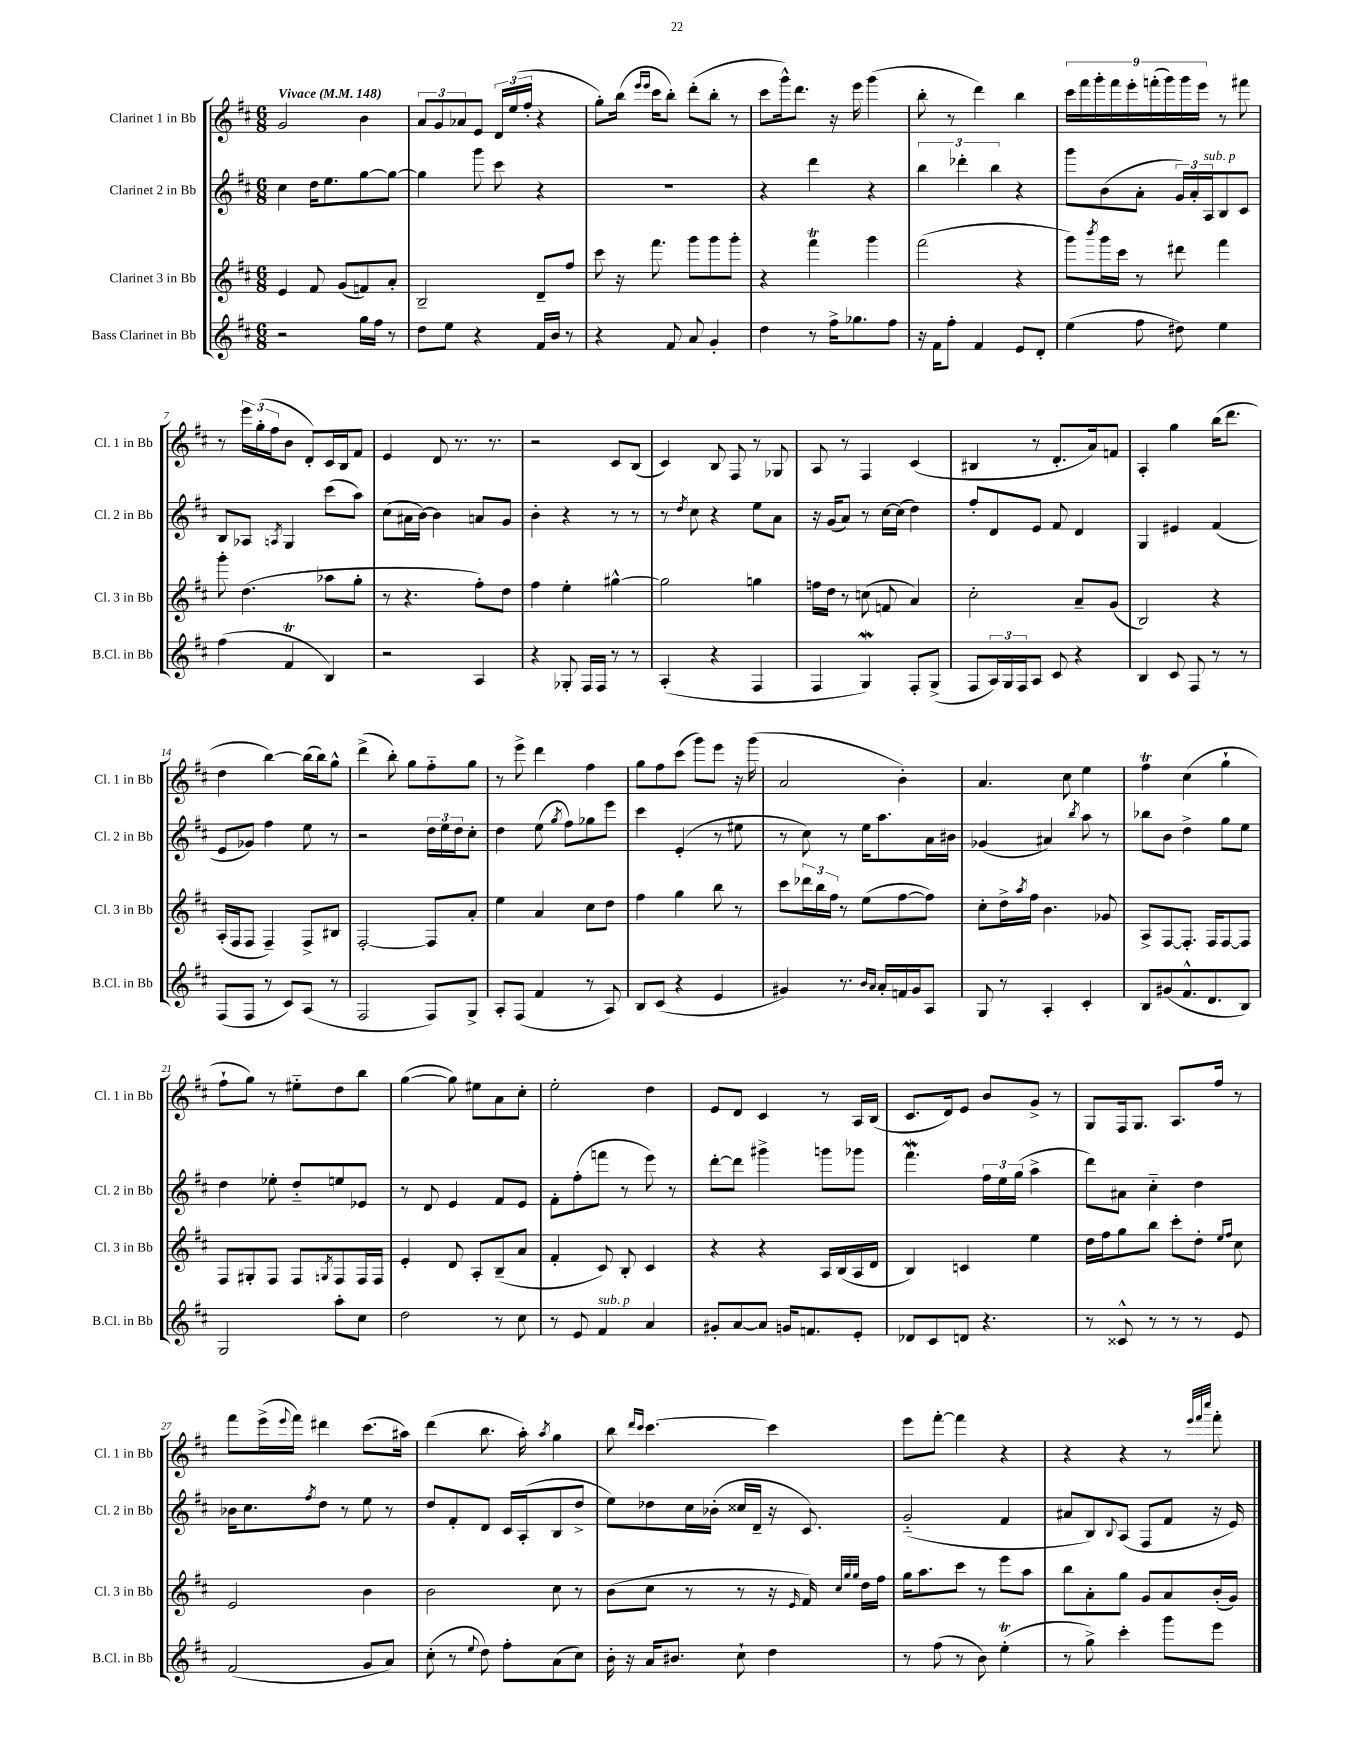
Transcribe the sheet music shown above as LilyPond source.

<<
\new StaffGroup <<
\new Staff = "s0" \with { instrumentName = "Clarinet 1 in Bb" shortInstrumentName = "Cl. 1 in Bb" } {
    \clef treble \key d \major \numericTimeSignature \time 6/8 \tempo "Vivace" 4 = 148
    g'2 b'4 |
    \tuplet 3/2 { a'8 g'8 aes'8 } e'8 \tuplet 3/2 { d'16 e''16( fis''16-. } r4 |
    g''8-.) b''16( \grace { e'''16 e'''16 } cis'''16 b''8-.) d'''8-.( b''8-. r8 |
    cis'''8 g'''16-^) d'''8. r16 e'''16 g'''4( |
    b''8-. r8 d'''4) b''4 |
    \tuplet 9/8 { cis'''16 fis'''16 g'''16-. fis'''16 e'''16-. f'''16-.( g'''16) g'''16 e'''16 } r8 fis'''8 |
    r8 \tuplet 3/2 { e'''16 g''16-.( fis''16 } b'8 d'8-.) cis'16 b16 fis'8 |
    e'4 d'8 r8. r8. |
    r2 cis'8 b8( |
    cis'4) b8 fis8 r8 ges8 |
    a8 r8 fis4 cis'4( |
    bis4 r8 d'8.-. a'16) f'8 |
    a4-. g''4 b''16( d'''8. |
    d''4 b''4~) b''16( b''16) g''8-^ |
    d'''4->( b''8-.) g''8 fis''8-_ g''8 |
    r8 e'''8-> d'''4 fis''4 |
    g''8 fis''8 cis'''8( g'''8) e'''8 r16 g'''16( |
    a'2 b'4-.) |
    a'4. cis''8 e''4 |
    fis''4\trill cis''4( g''4-! |
    fis''8-! g''8) r8 eis''8-_ d''8 b''8 |
    g''4~( g''8) eis''8 a'8 cis''8-. |
    e''2-. d''4 |
    e'8 d'8 cis'4 r8 a16 b16( |
    cis'8. d'16) e'8 b'8 g'8-> r8 |
    g8 fis16 g8. a8. fis''16 r8 |
    fis'''8 e'''16->( \appoggiatura { e'''8 } fis'''16) dis'''4 cis'''8.( ais''16) |
    d'''4( b''8. a''16-.) \acciaccatura { a''8 } g''4 |
    b''8 \grace { d'''16 cis'''16 } cis'''4.~ cis'''4 |
    e'''8 fis'''8~-. fis'''4 r4 |
    r4 r4 r8 \grace { e'''32 fis'''32 cis''''32 } fis'''8-. \bar "|." |
}
\new Staff = "s1" \with { instrumentName = "Clarinet 2 in Bb" shortInstrumentName = "Cl. 2 in Bb" } {
    \clef treble \key d \major \numericTimeSignature \time 6/8
    cis''4 d''16 e''8. g''8~ g''8~ |
    g''4 g'''8 cis'''8 r4 |
    R2. |
    r4 d'''4 r4 |
    \tuplet 3/2 { b''4 des'''4-. b''4 } r4 |
    g'''8 b'8( a'8-. \tuplet 3/2 { g'16) a'16-. a16^\markup { \italic "sub. p" } } b8 cis'8 |
    b8 aes8 \acciaccatura { a8 } g4 cis'''8( a''8) |
    cis''8( ais'16 b'16~) b'4 a'8 g'8 |
    b'4-. r4 r8 r8 |
    r8 \acciaccatura { d''8 } cis''8 r4 e''8 a'8 |
    r16 g'16( a'8) r8 cis''16~ cis''16( d''4) |
    fis''8-. d'8 e'8 fis'8 d'4 |
    g4 eis'4 fis'4( |
    e'8 ges'8) fis''4 e''8 r8 |
    r2 \tuplet 3/2 { d''16 e''16 d''16 } cis''8-. |
    d''4 e''8( \acciaccatura { g''8 } fis''8) ges''8 e'''8 |
    cis'''4 e'4-.( r8 eis''8 |
    r8 cis''8) r8 e''16 a''8. a'16 bis'16 |
    ges'4( ais'4) \acciaccatura { b''8 } a''8 r8 |
    bes''8 b'8 d''4-> g''8 e''8 |
    d''4 ees''8-. d''8-_ e''8 ees'8 |
    r8 d'8 e'4 fis'8 e'8 |
    fis'8-. fis''8-.( f'''8 r8 e'''8) r8 |
    d'''8~-. d'''8 gis'''4-> g'''8 ges'''8 |
    fis'''4.\mordent \tuplet 3/2 { fis''16 e''16 g''16( } a''4-> |
    d'''8) ais'8 cis''4-_ d''4 |
    bes'16 cis''8. \acciaccatura { fis''8 } d''8 r8 e''8 r8 |
    d''8 fis'8-. d'8 cis'16 a16-.( b8 d''8-> |
    e''8) des''8 cis''16 bes'16-.( cisis''16 d'16-- r16 cis'8.) |
    g'2-_( fis'4 |
    ais'8 b8) \appoggiatura { b8 } a8( fis8 fis'8 r16 e'16) \bar "|." |
}
\new Staff = "s2" \with { instrumentName = "Clarinet 3 in Bb" shortInstrumentName = "Cl. 3 in Bb" } {
    \clef treble \key d \major \numericTimeSignature \time 6/8
    e'4 fis'8 g'8( f'8) a'8-. |
    b2-- d'8-- fis''8 |
    cis'''8 r16 fis'''8. g'''8 g'''8 g'''8-. |
    r4 fis'''4\trill g'''4 |
    fis'''2( r4 |
    g'''8) \acciaccatura { b'''8 } g'''16 cis'''16 r8 dis'''8 fis'''4 |
    g'''8-. d''4.( aes''8 g''8-. |
    r8 r4. fis''8-.) d''8 |
    fis''4 e''4-. gis''4~-^ |
    gis''2 g''4 |
    f''16 d''16 r8 c''8( f'8 a'4) |
    cis''2-. a'8-- g'8( |
    b2) r4 |
    a16-.( fis16 fis8 fis4--) fis8-> bis8 |
    fis2~-. fis8 a'8-. |
    e''4 a'4 cis''8 d''8 |
    fis''4 g''4 b''8 r8 |
    cis'''8 \tuplet 3/2 { des'''16 b''16 fis''16 } r8 e''8( fis''8~ fis''8) |
    cis''8-. d''16-> \acciaccatura { a''8 } fis''16 b'4. ges'8 |
    a8-> fis8~ fis8.-. fis16 fis8~ fis8 |
    fis8 gis8-. fis8 fis8 \acciaccatura { g8 } fis8 fis16 fis16 |
    e'4-. d'8 a8-. b8--( a'8 |
    fis'4-. cis'8) b8-. cis'4 |
    r4 r4 a16 b16( a16 d'16 |
    b4) c'4 e''4 |
    d''16 fis''16 g''8 b''8 cis'''8-. d''8-. \grace { e''16 fis''16 } cis''8 |
    e'2 b'4 |
    b'2 cis''8 r8 |
    b'8( cis''8 r8 r8 r16 \grace { e'16 } fis'16) \grace { cis''32 g''32 g''32 } d''16 fis''16 |
    g''16 a''8. cis'''8 r8 e'''8 a''8 |
    b''8 a'8-. g''8 g'8 a'8 b'16-.( g'16) \bar "|." |
}
\new Staff = "s3" \with { instrumentName = "Bass Clarinet in Bb" shortInstrumentName = "B.Cl. in Bb" } {
    \clef treble \key d \major \numericTimeSignature \time 6/8
    r2 g''16 fis''16 r8 |
    d''8 e''8 r4 fis'16 b'16 r8 |
    r4 fis'8 a'8 g'4-. |
    d''4 r8 fis''16-> ges''8. fis''8 |
    r16 fis'16 fis''8-. fis'4 e'8 d'8-. |
    e''4( fis''8 dis''8) e''4 |
    fis''4( fis'4\trill b4) |
    r2 a4 |
    r4 ges8-. fis16 fis16 r8 r8 |
    a4-.( r4 fis4 |
    fis4 g4\mordent) fis8-. g8->( |
    fis8 \tuplet 3/2 { a16) g16 fis16 } a8 cis'8 r4 |
    b4 cis'8 fis8 r8 r8 |
    fis8( fis8 r8 cis'8) a8( r8 |
    fis2 fis8) g8-> |
    a8-. fis8( fis'4 r8 a8) |
    b8 cis'8( r4 e'4 |
    gis'4) r8. \grace { b'16 a'16 } a'16-. f'16 gis'16 a8 |
    g8 r8 a4-. cis'4-. |
    b8 gis'8( fis'8.-^ d'8. b8) |
    g2 a''8-. cis''8 |
    d''2 r8 cis''8 |
    r8 e'8 fis'4^\markup { \italic "sub. p" } a'4 |
    gis'8-. a'8~ a'8 g'16 f'8. e'8-. |
    des'8 cis'8 d'8 r4. |
    r8 cisis'8-^ r8 r8 r8 e'8 |
    fis'2( g'8 a'8) |
    cis''8-.( r8 \appoggiatura { e''8 } d''8) fis''8-. a'8( cis''8) |
    b'16-. r16 a'16 bis'8. cis''8-! d''4 |
    r8 fis''8( r8 b'8) e''4-.\trill( |
    r8 g''8->) cis'''4-. g'''8 e'''8 \bar "|." |
}
>>
>>
